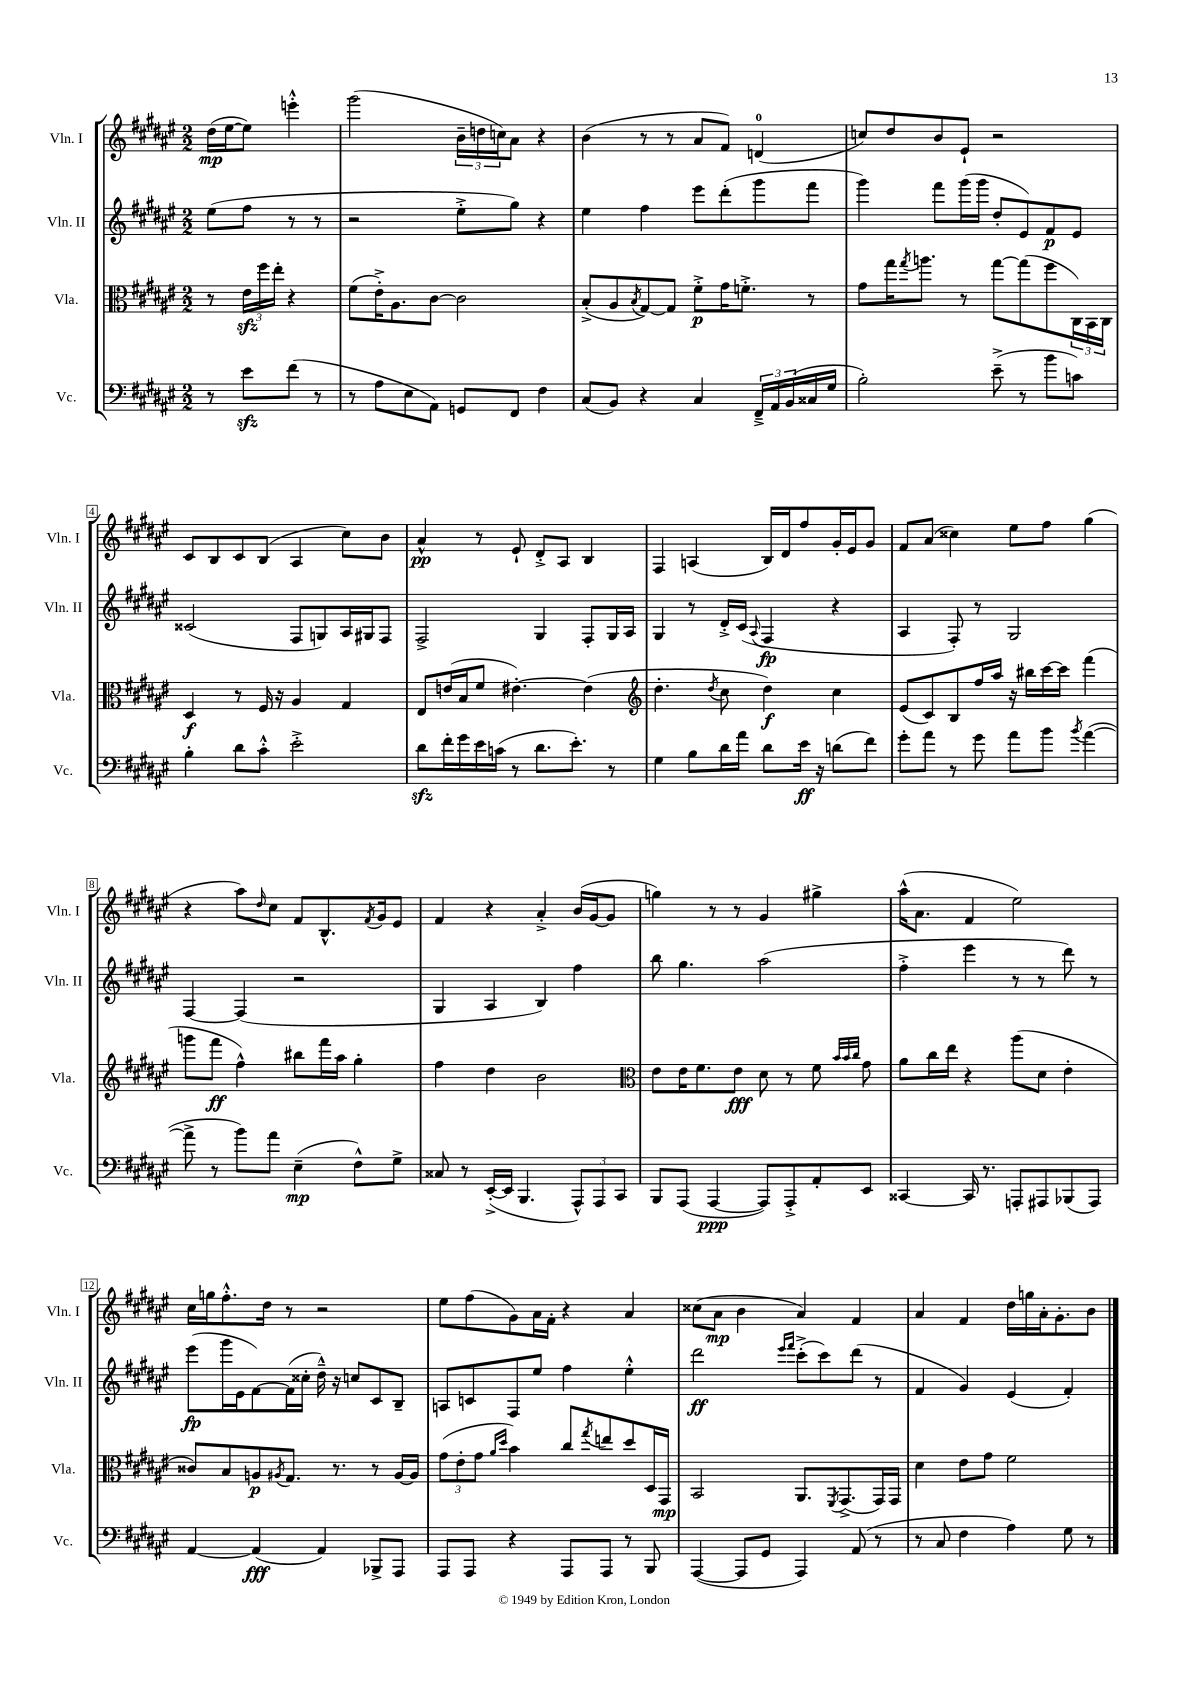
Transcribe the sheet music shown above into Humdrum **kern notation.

**kern	**dynam	**kern	**dynam	**kern	**dynam	**kern	**dynam
*part4	*part4	*part3	*part3	*part2	*part2	*part1	*part1
*staff4	*staff4	*staff3	*staff3	*staff2	*staff2	*staff1	*staff1
*I"Vc.	*	*I"Vla.	*	*I"Vln. II	*	*I"Vln. I	*
*I'Vc.	*	*I'Vla.	*	*I'Vln. II	*	*I'Vln. I	*
*clefF4	*	*clefC3	*	*clefG2	*	*clefG2	*
*k[f#c#g#d#a#e#]	*	*k[f#c#g#d#a#e#]	*	*k[f#c#g#d#a#e#]	*	*k[f#c#g#d#a#e#]	*
*M2/2	*	*M2/2	*	*M2/2	*	*M2/2	*
=	=	=	=	=	=	=	=
8r	.	8r	.	(8ee#\L	.	(16dd#\LL	mp
.	.	.	.	.	.	[16ee#\J	.
8e#zz\L	.	24e#zz\LL	.	8ff#\J	.	8ee#\J])	.
.	.	24ff#\	.	.	.	.	.
.	.	24ee#'\JJ	.	.	.	.	.
(8f#\J	.	4r	.	8r	.	4eeen'^^\	.
8r	.	.	.	8r	.	.	.
=1	=1	=1	=1	=1	=1	=1	=1
8r	.	(8f#\L	.	2r	.	(2ggg#\	.
8A#\L	.	16e#'^\K)	.	.	.	.	.
.	.	8.A#\	.	.	.	.	.
8E#\	.	.	.	.	.	.	.
8AA#\J)	.	[8c#\J	.	.	.	.	.
8GGn/L	.	2c#\]	.	8ee#'^\L	.	24b~\LL	.
.	.	.	.	.	.	24ddn\	.
.	.	.	.	.	.	24ccn\J)	.
8FF#/J	.	.	.	8gg#\J)	.	8a#\J	.
4F#\	.	.	.	4r	.	4r	.
=2	=2	=2	=2	=2	=2	=2	=2
(8C#/L	.	(8B'^/L	.	4ee#\	.	(4b\	.
8BB/J)	.	8A#/	.	.	.	.	.
.	.	8qB/	.	.	.	.	.
4r	.	[8G#/)	.	4ff#\	.	8r	.
.	.	8G#/J]	.	.	.	8r	.
4C#/	.	8f#'^\L	p	8eee#\L	.	8a#/L	.
.	.	16g#\K	.	(8ddd#'\	.	8f#/J)	.
.	.	8.fn'^\J	.	.	.	.	.
24FF#~^/LL	.	.	.	8ggg#\	.	(4dn/	.
24AA#/	.	.	.	.	.	.	.
(24BB/	.	.	.	.	.	.	.
16C##X/	.	8r	.	8fff#\J	.	.	.
16G#/JJ	.	.	.	.	.	.	.
=3	=3	=3	=3	=3	=3	=3	=3
2B'\)	.	8g#\L	.	4ggg#\)	.	8ccn/L)	.
.	.	16gg#\K	.	.	.	8dd#/	.
.	.	8qgg#/	.	.	.	.	.
.	.	8.aan\J	.	.	.	.	.
.	.	.	.	8fff#\L	.	8b/	.
.	.	8r	.	(16ggg#\L	.	8e#`/J	.
.	.	.	.	16ggg#\JJ	.	.	.
(8e#~^\	.	[8gg#\L	.	8dd#'/L	.	2r	.
8r	.	(8gg#\]	.	8e#/)	.	.	.
8b\L	.	8ff#\	.	8f#/	p	.	.
8cn\J)	.	24C#\L)	.	8e#/J	.	.	.
.	.	24BB\	.	.	.	.	.
.	.	24C#\JJ	.	.	.	.	.
!!LO:LB:g=z
=4	=4	=4	=4	=4	=4	=4	=4
4B'\	.	4D#/	f	(2c##X/	.	8c#/L	.
.	.	.	.	.	.	8B/	.
8d#\L	.	8r	.	.	.	8c#/	.
8c#'^^\J	.	16F#/	.	.	.	(8B/J	.
.	.	16r	.	.	.	.	.
2e#'^\	.	4A#/	.	8F#/L	.	4A#/	.
.	.	.	.	8Gn/)	.	.	.
.	.	4G#/	.	16A#/L	.	8cc#\L)	.
.	.	.	.	16G#X/J	.	.	.
.	.	.	.	8F#/J	.	8b\J	.
=5	=5	=5	=5	=5	=5	=5	=5
8d#zz\L	.	8E#/L	.	2F#^/	.	4a#^^/	pp
16f#'\L	.	(16en/L	.	.	.	.	.
16g#\	.	16B/J	.	.	.	.	.
16e#\	.	8f#/J	.	.	.	8r	.
(16cn\JJ	.	.	.	.	.	.	.
8r	.	[4.e#X'\)	.	.	.	8e#`/	.
8.d#\L	.	.	.	4G#/	.	8d#'^/L	.
.	.	.	.	.	.	8A#/J	.
8.e#'\J)	.	.	.	.	.	.	.
.	.	(4e#\]	.	8F#'/L	.	4B/	.
8r	.	.	.	16G#/L	.	.	.
.	.	.	.	16A#/JJ	.	.	.
=6	=6	=6	=6	=6	=6	=6	=6
*	*	*clefG2	*	*	*	*	*
4G#\	.	4.dd#'\	.	4G#/	.	4F#/	.
8B\L	.	.	.	8r	.	(4An/	.
.	.	8qdd#/	.	.	.	.	.
16d#\L	.	8cc#\	.	16d#'^/LL	.	.	.
16a#\JJ	.	.	.	(16c#/JJ	.	.	.
.	.	.	.	8qqA#/	.	.	.
8d#\L	.	4dd#\)	f	4F#/	fp	16B/LL)	.
.	.	.	.	.	.	16d#/J	.
16e#\Jk	ff	.	.	.	.	8ff#/	.
16r	.	.	.	.	.	.	.
(8dn\L	.	4cc#\	.	4r	.	16g#'/L	.
.	.	.	.	.	.	16e#/J	.
8f#\J)	.	.	.	.	.	8g#/J	.
=7	=7	=7	=7	=7	=7	=7	=7
8g#'\L	.	(8e#/L	.	4A#/	.	8f#/L	.
8a#\J	.	8c#/)	.	.	.	(8a#/J	.
8r	.	8B/	.	8F#'/)	.	4cc##X\)	.
8g#\	.	16ff#/L	.	8r	.	.	.
.	.	16aa#/JJ	.	.	.	.	.
8a#\L	.	16r	.	2G#/	.	8ee#\L	.
.	.	16bb#X\LL	.	.	.	.	.
8b\J	.	[16ccc#\	.	.	.	8ff#\J	.
.	.	16ccc#\JJ]	.	.	.	.	.
8qb/	.	.	.	.	.	.	.
([4a#\	.	(4fff#\	.	.	.	(4gg#\	.
!!LO:LB:g=z
=8	=8	=8	=8	=8	=8	=8	=8
8a#^\]	.	8gggn\L	.	[4F#/	.	4r	.
8r	.	8fff#\J	ff	.	.	.	.
8b\L)	.	4ff#^^\)	.	(4F#/]	.	8aa#\L)	.
.	.	.	.	.	.	16qqdd#/	.
8a#\J	.	.	.	.	.	8cc#\J	.
(4E#~\	mp	8bb#X\L	.	2r	.	8f#/L	.
.	.	16fff#\L	.	.	.	8.B^^/	.
.	.	16aa#\JJ	.	.	.	.	.
8F#^^\L)	.	4gg#'\	.	.	.	.	.
.	.	.	.	.	.	8qf#/	.
.	.	.	.	.	.	16g#/k	.
8G#^\J	.	.	.	.	.	8e#/J	.
=9	=9	=9	=9	=9	=9	=9	=9
8C##X/	.	4ff#\	.	4G#/	.	4f#/	.
8r	.	.	.	.	.	.	.
([16EE#'^/LL	.	4dd#\	.	4A#/	.	4r	.
16EE#/JJ]	.	.	.	.	.	.	.
4.BBB/	.	.	.	.	.	.	.
.	.	2b\	.	4B/)	.	4a#'^/	.
12AAA#^^/L)	.	.	.	4ff#\	.	(16b/LL	.
.	.	.	.	.	.	[16g#/J	.
12AAA#/	.	.	.	.	.	.	.
.	.	.	.	.	.	8g#/J]	.
12CC#/J	.	.	.	.	.	.	.
=10	=10	=10	=10	=10	=10	=10	=10
*	*	*clefC3	*	*	*	*	*
8BBB/L	.	8e#\L	.	8bb\	.	4ggn\)	.
(8AAA#/J	.	16e#\K	.	4.gg#\	.	.	.
.	.	8.f#\	.	.	.	.	.
[4AAA#/	ppp	.	.	.	.	8r	.
.	.	8e#\J	fff	.	.	8r	.
8AAA#/L])	.	8d#\	.	(2aa#\	.	4g#/	.
8AAA#'^/	.	8r	.	.	.	.	.
8AA#'/	.	8f#\	.	.	.	4gg#X^\	.
.	.	32qqb/LLL	.	.	.	.	.
.	.	32qqb/	.	.	.	.	.
.	.	32qqcc#/JJJ	.	.	.	.	.
8EE#/J	.	8g#\	.	.	.	.	.
=11	=11	=11	=11	=11	=11	=11	=11
[4CC##X/	.	8a#\L	.	4ff#'^\	.	(16aa#^^\KL	.
.	.	.	.	.	.	8.a#\J	.
.	.	16cc#\L	.	.	.	.	.
.	.	16ee#\JJ	.	.	.	.	.
16CC##/]	.	4r	.	4eee#\	.	4f#/	.
8.r	.	.	.	.	.	.	.
8AAAn'/L	.	(8aa#\L	.	8r	.	2ee#\)	.
8AAA#X/	.	8d#\J	.	8r	.	.	.
(8BBB-X/	.	4e#'\	.	8ddd#\)	.	.	.
8AAA#/J)	.	.	.	8r	.	.	.
!!LO:LB:g=z
=12	=12	=12	=12	=12	=12	=12	=12
[4AA#/	.	8c##X/L)	.	(8eee#\L	fp	16cc#\LL	.
.	.	.	.	.	.	16ggn\J	.
.	.	8B/	.	16ggg#\L	.	8.ff#'^^\	.
.	.	.	.	16e#\J	.	.	.
(4AA#/]	fff	8An/	p	[8f#\)	.	.	.
.	.	.	.	.	.	16dd#\Jk	.
.	.	8qA#X/	.	.	.	.	.
.	.	8.G#/J	.	(16f#\L]	.	8r	.
.	.	.	.	16cc##X'\JJ	.	.	.
4AA#/)	.	.	.	16dd#~^^\)	.	2r	.
.	.	8.r	.	16r	.	.	.
.	.	.	.	8ccn/L	.	.	.
8BBB-X^/L	.	8r	.	8c#/	.	.	.
8AAA#/J	.	[16A#/LL	.	8B~/J	.	.	.
.	.	16A#/JJ]	.	.	.	.	.
=13	=13	=13	=13	=13	=13	=13	=13
8AAA#/L	.	(12g#\L	.	8An/L	.	8ee#\L	.
.	.	12e#'\	.	.	.	.	.
8AAA#/J	.	.	.	8cn/	.	(8ff#\	.
.	.	12g#\J	.	.	.	.	.
.	.	16qqa#/LL	.	.	.	.	.
.	.	16qqdd#/JJ	.	.	.	.	.
4r	.	4b\)	.	8F#/	.	8g#\)	.
.	.	.	.	8ee#/J	.	16a#\L	.
.	.	.	.	.	.	16f#'\JJ	.
8AAA#/L	.	8cc#/L	.	4ff#\	.	4r	.
.	.	8qgg#/	.	.	.	.	.
8AAA#/J	.	8een/	.	.	.	.	.
8r	.	8dd#/	.	4ee#'^^\	.	4a#/	.
8BBB/	.	16D#/L	.	.	.	.	.
.	.	16GG#/JJ	mp	.	.	.	.
=14	=14	=14	=14	=14	=14	=14	=14
([4AAA#/	.	2BB/	.	2ddd#\	ff	(8cc##X\L	.
.	.	.	.	.	.	8a#\J	mp
8AAA#/L]	.	.	.	.	.	4b\	.
8GG#/J	.	.	.	.	.	.	.
.	.	.	.	16qqeee#/LL	.	.	.
.	.	.	.	16qqfff#/JJ	.	.	.
4AAA#/)	.	8.AA#/L	.	(8ccc#'^\L	.	4a#/)	.
.	.	.	.	8ccc#\)	.	.	.
.	.	8qFF#/	.	.	.	.	.
.	.	(8.GG#^/	.	.	.	.	.
(8AA#/	.	.	.	(8ddd#\J	.	4f#/	.
8r	.	16GG#/L)	.	8r	.	.	.
.	.	16GG#/JJ	.	.	.	.	.
=15	=15	=15	=15	=15	=15	=15	=15
8r	.	4d#\	.	4f#/	.	4a#/	.
8C#/	.	.	.	.	.	.	.
4F#\	.	8e#\L	.	4g#/)	.	4f#/	.
.	.	8g#\J	.	.	.	.	.
4A#\)	.	2f#\	.	(4e#/	.	16dd#\LL	.
.	.	.	.	.	.	16ggn\	.
.	.	.	.	.	.	16a#'\J	.
.	.	.	.	.	.	8.g#'\	.
8G#\	.	.	.	4f#'/)	.	.	.
8r	.	.	.	.	.	8b\J	.
==	==	==	==	==	==	==	==
*-	*-	*-	*-	*-	*-	*-	*-
